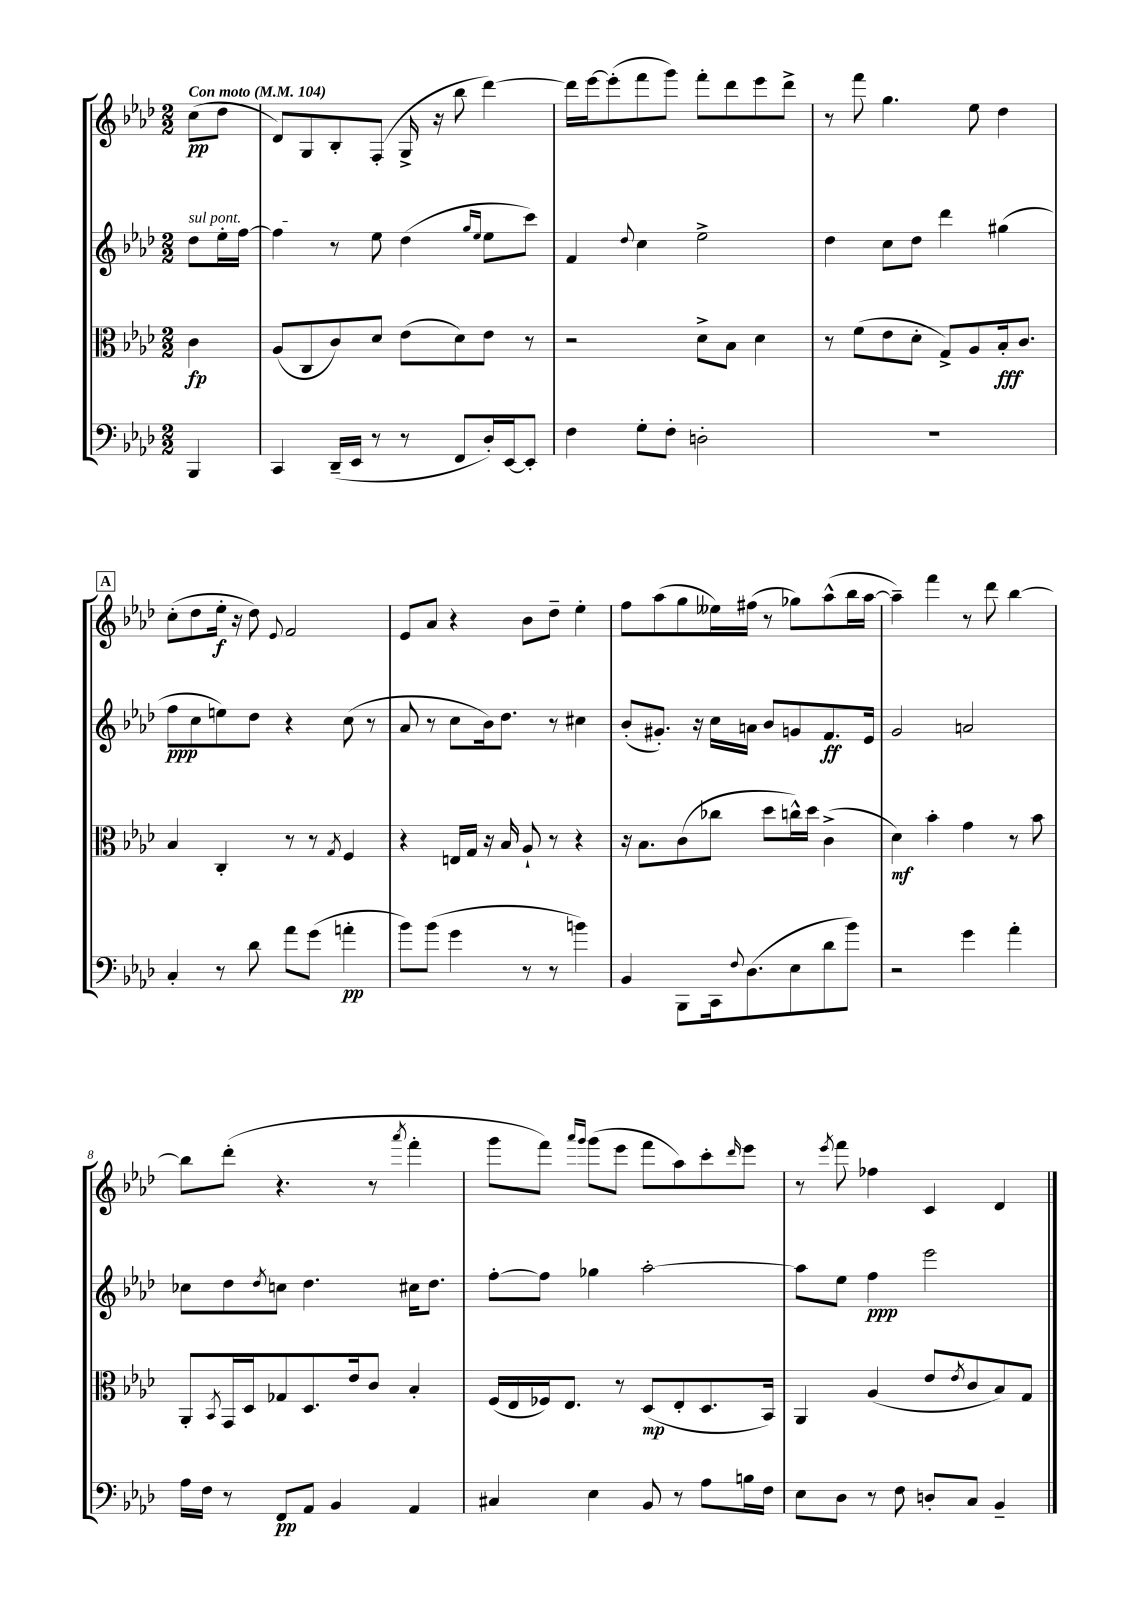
<<
\new StaffGroup <<
\new Staff = "s0" {
    \clef treble \key aes \major \numericTimeSignature \time 2/2 \partial 4 \tempo "Con moto" 4 = 104
    c''8\pp( des''8 |
    des'8) g8 bes8-. f8-.( g16-> r16 bes''8 des'''4~) |
    des'''16 ees'''16~ ees'''8-.( f'''8 g'''8) f'''8-. des'''8 ees'''8 des'''8-> |
    r8 f'''8 g''4. ees''8 des''4 |
    \mark \markup { \box "A" } c''8-.( des''8 ees''16-.\f r16 des''8) \appoggiatura { ees'8 } f'2 |
    ees'8 aes'8 r4 bes'8 des''8-- ees''4-. |
    f''8 aes''8( g''8 eeses''16) fis''16( r8 ges''8) aes''8-^( bes''16 aes''16~ |
    aes''4--) f'''4 r8 des'''8 bes''4~ |
    bes''8 des'''8-.( r4. r8 \acciaccatura { aes'''8 } f'''4-. |
    g'''8 f'''8) \grace { aes'''16 g'''16 } g'''8( ees'''8 f'''8 aes''8) c'''8-. \grace { des'''16 } ees'''8 |
    r8 \acciaccatura { ees'''8 } f'''8 fes''4 c'4 des'4 \bar "|." |
}
\new Staff = "s1" {
    \clef treble \key aes \major \numericTimeSignature \time 2/2 \partial 4
    \once \override TextSpanner.bound-details.left.text = \markup { \italic "sul pont." } des''8\startTextSpan ees''16-. f''16~ |
    f''4\stopTextSpan r8 ees''8 des''4( \grace { g''16 ees''16 } ees''8 c'''8) |
    f'4 \appoggiatura { des''8 } c''4 ees''2-> |
    des''4 c''8 des''8 des'''4 gis''4( |
    \mark \markup { \box "A" } f''8\ppp c''8 e''8) des''8 r4 c''8( r8 |
    aes'8 r8 c''8 bes'16) des''8. r8 cis''4 |
    bes'8-.( gis'8.-.) r16 c''16 a'16 bes'8 g'8 f'8.\ff ees'16 |
    g'2 a'2 |
    ces''8 des''8 \acciaccatura { des''8 } c''8 des''4. cis''16 des''8. |
    f''8~-. f''8 ges''4 aes''2~-. |
    aes''8 ees''8 f''4\ppp ees'''2 \bar "|." |
}
\new Staff = "s2" {
    \clef alto \key aes \major \numericTimeSignature \time 2/2 \partial 4
    c'4\fp |
    aes8( c8 c'8) des'8 ees'8( des'8) ees'8 r8 |
    r2 des'8-> bes8 des'4 |
    r8 f'8( ees'8 des'8-. g8->) aes8 bes16-.\fff c'8. |
    \mark \markup { \box "A" } bes4 c4-. r8 r8 \acciaccatura { g8 } f4 |
    r4 e16 g16 r16 bes16 aes8-! r8 r4 |
    r16 bes8. c'8( ces''8 des''8 c''16-^) des''16 c'4->( |
    des'4\mf) bes'4-. g'4 r8 bes'8 |
    aes,8-. \acciaccatura { bes,8 } g,16 des16 ges8 des8. ees'16 c'8 bes4-. |
    f16( ees16 fes16) ees8. r8 des8\mp( ees8-. des8. bes,16) |
    aes,4 aes4( ees'8 \acciaccatura { ees'8 } c'8 bes8) g8 \bar "|." |
}
\new Staff = "s3" {
    \clef bass \key aes \major \numericTimeSignature \time 2/2 \partial 4
    bes,,4 |
    c,4 des,16--( ees,16 r8 r8 f,8 des16-.) ees,16~ ees,8-. |
    f4 g8-. f8-. d2-. |
    R1 |
    \mark \markup { \box "A" } c4-. r8 des'8 aes'8 g'8( a'4-.\pp |
    bes'8) bes'8( g'4 r8 r8 b'4) |
    bes,4 bes,,8 c,16 \appoggiatura { f8 } des8.( ees8 des'8 bes'8) |
    r2 g'4 aes'4-. |
    aes16 f16 r8 f,8\pp aes,8 bes,4 aes,4 |
    cis4 ees4 bes,8 r8 aes8 b16 f16 |
    ees8 des8 r8 f8 d8-. c8 bes,4-- \bar "|." |
}
>>
>>
